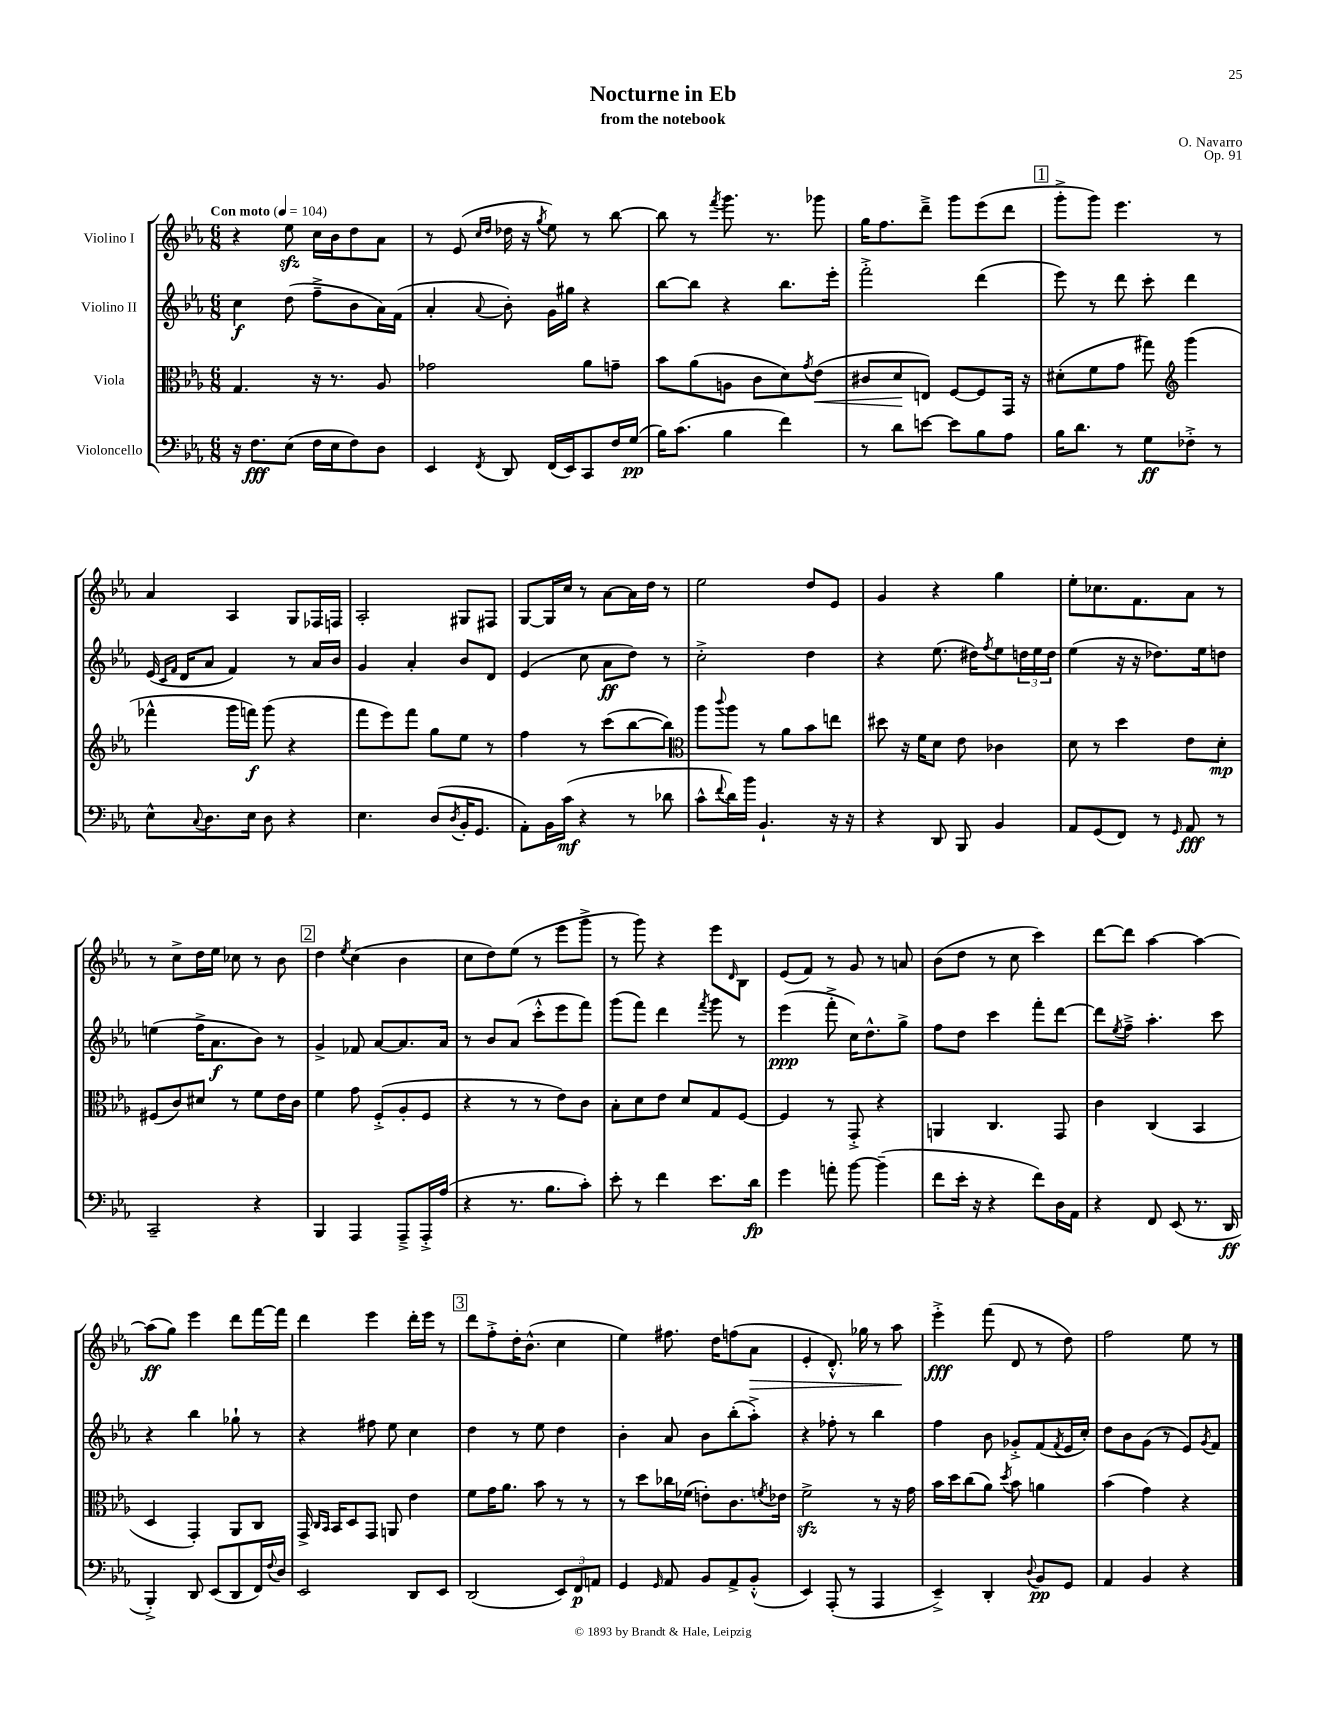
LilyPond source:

\header { title = "Nocturne in Eb" composer = "O. Navarro" subtitle = "from the notebook" opus = "Op. 91" }
<<
\new StaffGroup <<
\new Staff = "s0" \with { instrumentName = "Violino I" } {
    \clef treble \key ees \major \numericTimeSignature \time 6/8 \tempo "Con moto" 4 = 104
    r4 ees''8\sfz c''16 bes'16 d''8 aes'8 |
    r8 ees'8( \grace { c''16 d''16 } des''16 r16 \acciaccatura { g''8 } ees''8) r8 bes''8~ |
    bes''8 r8 \acciaccatura { f'''8 } g'''8. r8. ges'''8 |
    g''16 f''8. d'''8---> g'''8 ees'''8( d'''8 |
    \mark \markup { \box "1" } g'''8-.-> g'''8) ees'''4. r8 |
    aes'4 aes4 g8 fes16 f16 |
    aes2-. gis8 fis8 |
    g8~ g16 c''16 r8 aes'8~ aes'16 d''16 r8 |
    ees''2 d''8 ees'8 |
    g'4 r4 g''4 |
    ees''8-. ces''8. f'8. aes'8 r8 |
    r8 c''8-> d''16 ees''16 ces''8 r8 bes'8 |
    \mark \markup { \box "2" } d''4 \acciaccatura { ees''8 } c''4( bes'4 |
    c''8 d''8) ees''8( r8 ees'''8 g'''8-> |
    r8 g'''8) r4 ees'''8 \grace { d'16 } bes8 |
    ees'8( f'8) r8 g'8 r8 a'8 |
    bes'8( d''8 r8 c''8 c'''4) |
    d'''8~ d'''8 aes''4~ aes''4~ |
    aes''8\ff( g''8) ees'''4 d'''8 f'''16~ f'''16 |
    d'''4 ees'''4 d'''16-. ees'''16 r8 |
    \mark \markup { \box "3" } d'''8 f''8-.-> d''16-. bes'8.-^( c''4 |
    ees''4) fis''8. d''16 f''8( aes'8\> |
    ees'4-. d'8.-.-^) ges''16 r8 aes''8\! |
    ees'''4-.->\fff f'''8( d'8 r8 d''8) |
    f''2 ees''8 r8 \bar "|." |
}
\new Staff = "s1" \with { instrumentName = "Violino II" } {
    \clef treble \key ees \major \numericTimeSignature \time 6/8
    c''4\f d''8( f''8---> bes'8 aes'16) f'16( |
    aes'4-. \appoggiatura { aes'8 } bes'8-.) g'16 gis''16 r4 |
    bes''8~ bes''8 r4 bes''8. ees'''16-. |
    f'''2-.-> d'''4( |
    \mark \markup { \box "1" } ees'''8) r8 d'''8 c'''8-. d'''4 |
    ees'16( \grace { c'16 f'16 } d'16 aes'8 f'4) r8 aes'16 bes'16 |
    g'4 aes'4-. bes'8 d'8 |
    ees'4( c''8 aes'8\ff d''8) r8 |
    c''2-.-> d''4 |
    r4 ees''8.( dis''16) \acciaccatura { f''8 } ees''8 \tuplet 3/2 { d''16 ees''16 d''16 } |
    ees''4( r16 r16 des''8.) ees''16 d''8 |
    e''4( f''16-> aes'8.\f bes'8) r8 |
    \mark \markup { \box "2" } g'4-> fes'8 aes'8~ aes'8. aes'16 |
    r8 bes'8 aes'8( c'''8-.-^ ees'''8 f'''8) |
    g'''8( f'''8) d'''4 \acciaccatura { f'''8 } g'''8 r8 |
    ees'''4\ppp( f'''8-.-> c''16) d''8.-^ g''8-> |
    f''8 d''8 c'''4 f'''8-. d'''8~ |
    d'''8 \acciaccatura { ees''8 } f''8---> aes''4.-. c'''8 |
    r4 bes''4 ges''8-! r8 |
    r4 fis''8 ees''8 c''4 |
    \mark \markup { \box "3" } d''4 r8 ees''8 d''4 |
    bes'4-. aes'8 bes'8 bes''8-.( aes''8-.->) |
    r4 fes''8-. r8 bes''4 |
    f''4 bes'8 ges'8-.-> f'8( \acciaccatura { f'8 } ees'16 c''16-.) |
    d''8 bes'8 g'8( r8 ees'8) \acciaccatura { g'8 } f'8 \bar "|." |
}
\new Staff = "s2" \with { instrumentName = "Viola" } {
    \clef alto \key ees \major \numericTimeSignature \time 6/8
    g4. r16 r8. aes8 |
    ges'2 aes'8 g'8-- |
    bes'8 aes'8( a8 c'8 d'8) \acciaccatura { g'8 } ees'8\<( |
    cis'8 d'8\! e8) f8~ f8 g,16 r16 |
    \mark \markup { \box "1" } dis'8-.( f'8 g'8 gis''8) \clef treble g'''4( |
    fes'''4-^ g'''16 f'''16\f) g'''8( r4 |
    f'''8 ees'''8) f'''8 g''8 ees''8 r8 |
    f''4 r8 c'''8( bes''8~ bes''8) |
    \clef alto aes''8 \appoggiatura { c'''8 } aes''8 r8 aes'8 bes'8 e''8 |
    dis''8 r16 f'16 d'8 ees'8 ces'4 |
    d'8 r8 d''4 ees'8 d'8-.\mp |
    fis8( c'8) dis'8 r8 f'8 ees'16 c'16 |
    \mark \markup { \box "2" } f'4 g'8 f8-.->( aes8-. f8 |
    r4 r8 r8 ees'8) c'8 |
    bes8-. d'8 ees'8 d'8 g8 f8~ |
    f4 r8 g,8-.-> r4 |
    a,4 c4. g,8 |
    c'4 c4( bes,4 |
    d4 g,4-.) aes,8 c8 |
    g,16-> \grace { c16 bes,16 } bes,16 d8 g,8 a,8 ees'4 |
    \mark \markup { \box "3" } f'8 g'16 aes'8. bes'8 r8 r8 |
    r8 d''8 ces''16 fes'16( e'8-.) c'8. \acciaccatura { f'8 } ees'16 |
    f'2->\sfz r8 r16 g'16 |
    bes'16 d''16 c''8( aes'8) \acciaccatura { d''8 } bes'8 a'4 |
    bes'4( g'4) r4 \bar "|." |
}
\new Staff = "s3" \with { instrumentName = "Violoncello" } {
    \clef bass \key ees \major \numericTimeSignature \time 6/8
    r16 f8.\fff ees8( f16 ees16 f8) d8 |
    ees,4 \acciaccatura { f,8 } d,8 f,16( ees,16) c,8 f16 g16\pp( |
    bes16) c'8.( bes4 f'4) |
    r8 d'8 e'8~ e'8 bes8 aes8 |
    \mark \markup { \box "1" } bes16 d'8. r8 g8\ff fes8-.-> r8 |
    ees8-^ \appoggiatura { c8 } d8. ees16 d8 r4 |
    ees4. d8( \acciaccatura { d8 } bes,16-. g,8. |
    aes,8-.) bes,16 c'16\mf( r4 r8 des'8 |
    c'8-^ \appoggiatura { f'8 } d'16) bes'16 bes,4.-! r16 r16 |
    r4 d,8 bes,,8 bes,4 |
    aes,8 g,8( f,8) r8 \grace { g,16 } aes,8\fff r8 |
    c,2-- r4 |
    \mark \markup { \box "2" } bes,,4 aes,,4 aes,,8---> aes,,16-.-> aes16( |
    r4 r8. bes8. c'8-.) |
    ees'8-. r8 f'4 ees'8. d'16\fp |
    g'4 a'8-. bes'8~ bes'4--( |
    f'8 ees'16-. r16 r4 f'8) d16 aes,16 |
    r4 f,8 ees,8( r8. d,16\ff |
    bes,,4-.->) d,8 ees,8( d,8 f,16) \appoggiatura { f8 } d16 |
    ees,2 d,8 ees,8 |
    \mark \markup { \box "3" } d,2( \tuplet 3/2 { ees,8) f,8\p a,8 } |
    g,4 \grace { g,16 } aes,8 bes,8 aes,8-> bes,8-.-^( |
    ees,4) aes,,8-.( r8 aes,,4 |
    ees,4--->) d,4-. \appoggiatura { d8 } bes,8\pp g,8 |
    aes,4 bes,4 r4 \bar "|." |
}
>>
>>
\layout { \context { \Score \remove "Bar_number_engraver" } }
